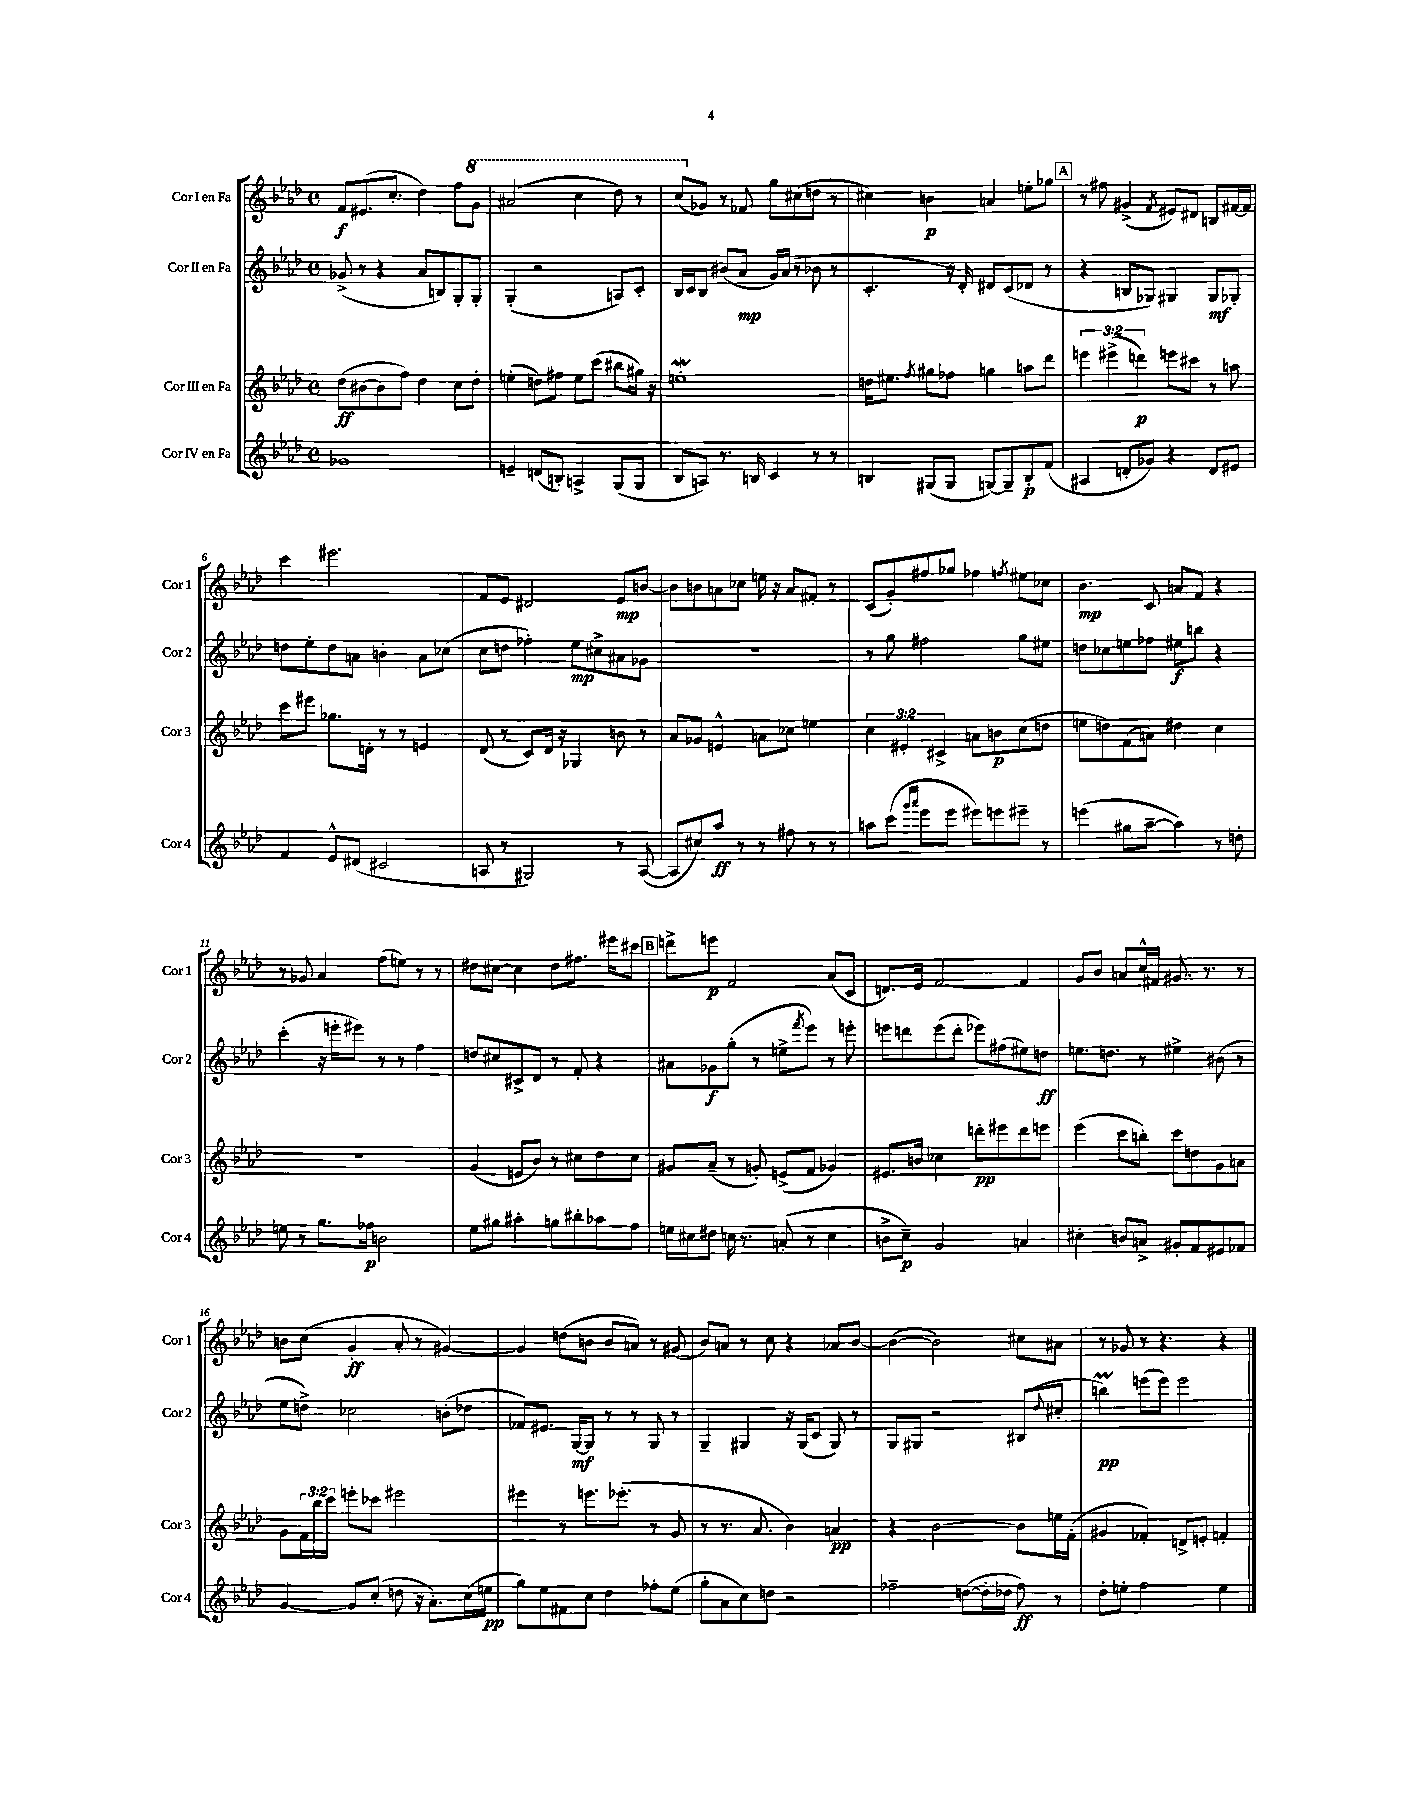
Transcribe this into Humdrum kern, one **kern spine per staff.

**kern	**kern	**kern	**kern
*staff4	*staff3	*staff2	*staff1
*clefG2	*clefG2	*clefG2	*clefG2
*k[b-e-a-d-]	*k[b-e-a-d-]	*k[b-e-a-d-]	*k[b-e-a-d-]
*M4/4	*M4/4	*M4/4	*M4/4
*met(c)	*met(c)	*met(c)	*met(c)
1g-	(8dd-	(8g-^	8f
.	[8b#	8r	(8.e#
.	8b#]	4r	.
.	.	.	8.cc'
.	8ff)	.	.
.	4dd-	8a-	4dd-)
.	.	8B)	.
.	8cc	8G'	8ff
.	8dd-'	8G'	8gg
=	=	=	=
4e~	(4ee'	(4G'	(2aa#
(8d	8dd)	2r	.
8B')	8ff#	.	.
4A^	8ee	.	4ccc
.	(8ccc	.	.
(8G	8bb#	8A)	8ddd-)
8G	16gg#)	8c'	8r
.	16r	.	.
=	=	=	=
8B-	1ee'	16B-	(8ccc
.	.	16c	.
8A)	.	8B-	8g-)
8.r	.	(8b#	8r
.	.	8a-	8f-
16B	.	.	.
4c	.	16g)	8gg
.	.	(16a-	.
.	.	8r	(8cc#
8r	.	8b-	8dd
8r	.	8r	8r
=	=	=	=
4B	16dd	4.c'	4cc#)
.	8.ee#	.	.
.	8qff	.	.
(8G#	8gg#	.	4b
8G#	8ff-	16r	.
.	.	16d-')	.
[8G)	4gg	8d#	4a
8G~]	.	(8c	.
8B'	8aa	8d-	8ee'
(8f	8ddd-	8r	8gg-
=	=	=	=
4A#	6eee	4r	8r
.	.	.	8ff#
.	(6eee#^	.	.
8d'	.	8B	(4g#^
.	6ddd)	.	.
8g-)	.	8G-)	.
.	.	.	8qf
4r	8eee	4G#	8e#)
.	8ccc#	.	8d#
8d	8r	8G#	8B
8e#	8aa	8G-'	[16f#
.	.	.	16f#]
=	=	=	=
4f	8ccc	8dd	4ccc
.	8eee#	8ee-'	.
8e-^^	8.gg-	8dd	2.eee#
(8d#	.	8a	.
.	16d'	.	.
2c#	8r	4b'	.
.	8r	.	.
.	4e	8a	.
.	.	(8cc-	.
=	=	=	=
8A	(8d-	8cc	8f
8r	8r	8dd	8e-
2G#)	8c)	4ff-')	2d#
.	16d-	.	.
.	16r	.	.
.	4G-	8ee-	.
.	.	8cc#^	.
8r	8b	8a#	8e-
([8A	8r	8g-	[8b
=	=	=	=
8A]	8a-	1r	8b]
8cc#)	8g-	.	8b
8aa-	4e^^	.	8a
8r	.	.	8cc-
8r	8a	.	16ee
.	.	.	16r
8ff#	8cc-	.	8a
8r	4ee	.	8f#'
8r	.	.	8r
=	=	=	=
8aa	6cc	8r	(8c
(8ccc	.	8gg	8g')
.	6e#'	.	.
16qqggg	.	.	.
16qqaaa-	.	.	.
8eee-	.	2ff#	8ff#
.	6c#^	.	.
8eee-	.	.	8gg-
8eee#)	8a	.	4ff-
8eee	8b	.	.
.	.	.	8qff
8eee#~	(8cc	8gg	8ee#
8r	8dd	8ee#	8cc-
=	=	=	=
(4eee	8ee	8dd	4.b-
.	8dd)	8cc-	.
8gg#	(8f	8ee	.
[8aa-~	8a)	8ff-	8c
4aa-])	4dd#	8ee#	8a
.	.	8bb	8f
8r	4cc	4r	4r
8dd'	.	.	.
=	=	=	=
8ee	1r	(4ccc'	8r
8r	.	.	8g-
8.gg	.	16r	4a-
.	.	16eee'	.
.	.	8eee#)	.
16ff-	.	.	.
2b	.	8r	(8ff
.	.	8r	8ee)
.	.	4ff	8r
.	.	.	8r
=	=	=	=
8ee-	(4g	8dd	8dd#
8gg#	.	8cc#	[8cc#
4aa#'	8e	8c#^	4cc#]
.	8b-)	8d-	.
8gg	8r	8r	8dd#
8bb#'	8cc#	8f'	8.ff#
8aa-	8dd-	4r	.
.	.	.	16eee#
8ff	8cc#	.	8ccc#
=	=	=	=
16ee	8g#	8a#	8ddd^
16cc#	.	.	.
8dd#	(8a-~	8g-	8eee
16cc	8r	(8gg'	2f
8.r	.	.	.
.	8g')	8r	.
(8a'	(8e^	8ee^	.
.	.	8qfff	.
8r	8f	8eee-)	.
4cc	4g-)	8r	(8a-
.	.	8eee'	8c
=	=	=	=
8b^	8.e#	8eee	8.d)
8cc~)	.	8ddd	.
.	16b	.	16e-
2g	4cc-	(8eee	[2f
.	.	8ddd'	.
.	8ddd'	8eee-)	.
.	8eee#	(8ff#	.
4a	8ddd	8ee#)	4f]
.	8eee	8dd	.
=	=	=	=
4cc#'	(4eee-	8.ee	8g
.	.	.	8b-
.	.	8.dd	.
8b	8ccc	.	8a
8a^	8bb')	8r	16cc^^
.	.	.	16f#
8g#'	8ccc	4ee#^	8.g#
8f	8dd	.	.
.	.	.	8.r
8e#	8g	(8b#	.
8f-	8a	8r	8r
=	=	=	=
[4g	8g	8ee-	8b
.	24f	8dd^)	(8cc
.	24bb-	.	.
.	24ccc	.	.
8g]	8eee'	2cc-	4g'
(8cc'	8ccc-	.	.
8dd	2eee#	.	8a-'
16r	.	.	8r
8.a-')	.	.	.
.	.	(8b'	[4g#)
(16cc	.	8dd-	.
16ee	.	.	.
=	=	=	=
8gg)	4eee#	8f-)	4g#]
8ee-	.	8.e#	.
8f#	8r	.	(8dd
.	.	[16G	.
8cc	8.eee	8G]	8b
4dd-	.	8r	8b
.	(8.eee-'	.	.
.	.	8r	8a)
8ff-'	8r	8G	8r
(8ee-	8g	8r	(8g#
=	=	=	=
8gg'	8r	4G~	8b-)
8a-	8.r	.	8a
8cc)	.	4G#	8r
.	8.a-	.	.
8dd	.	.	8cc
2r	4b-)	16r	4r
.	.	(16G#	.
.	.	8c	.
.	4a	8G#)	8a-
.	.	8r	[8b-
=	=	=	=
2ff-~	4r	8G	(4b-_
.	.	8G#	.
.	[2b-	2r	2b-])
([8dd	.	.	.
16dd']	.	.	.
16dd-	.	.	.
8ff-)	8b-]	(8B#	8cc#
.	.	8qqdd-	.
8r	16ee	8cc#'	8a#
.	(16f'	.	.
=	=	=	=
8dd-'	4g#	4bb)	8r
8ee'	.	.	8g-
2ff	4f-')	(8eee	8r
.	.	8eee)	4.r
.	8d^	2eee	.
.	8e'	.	.
4ee	4f'	.	4r
==	==	==	==
*-	*-	*-	*-
